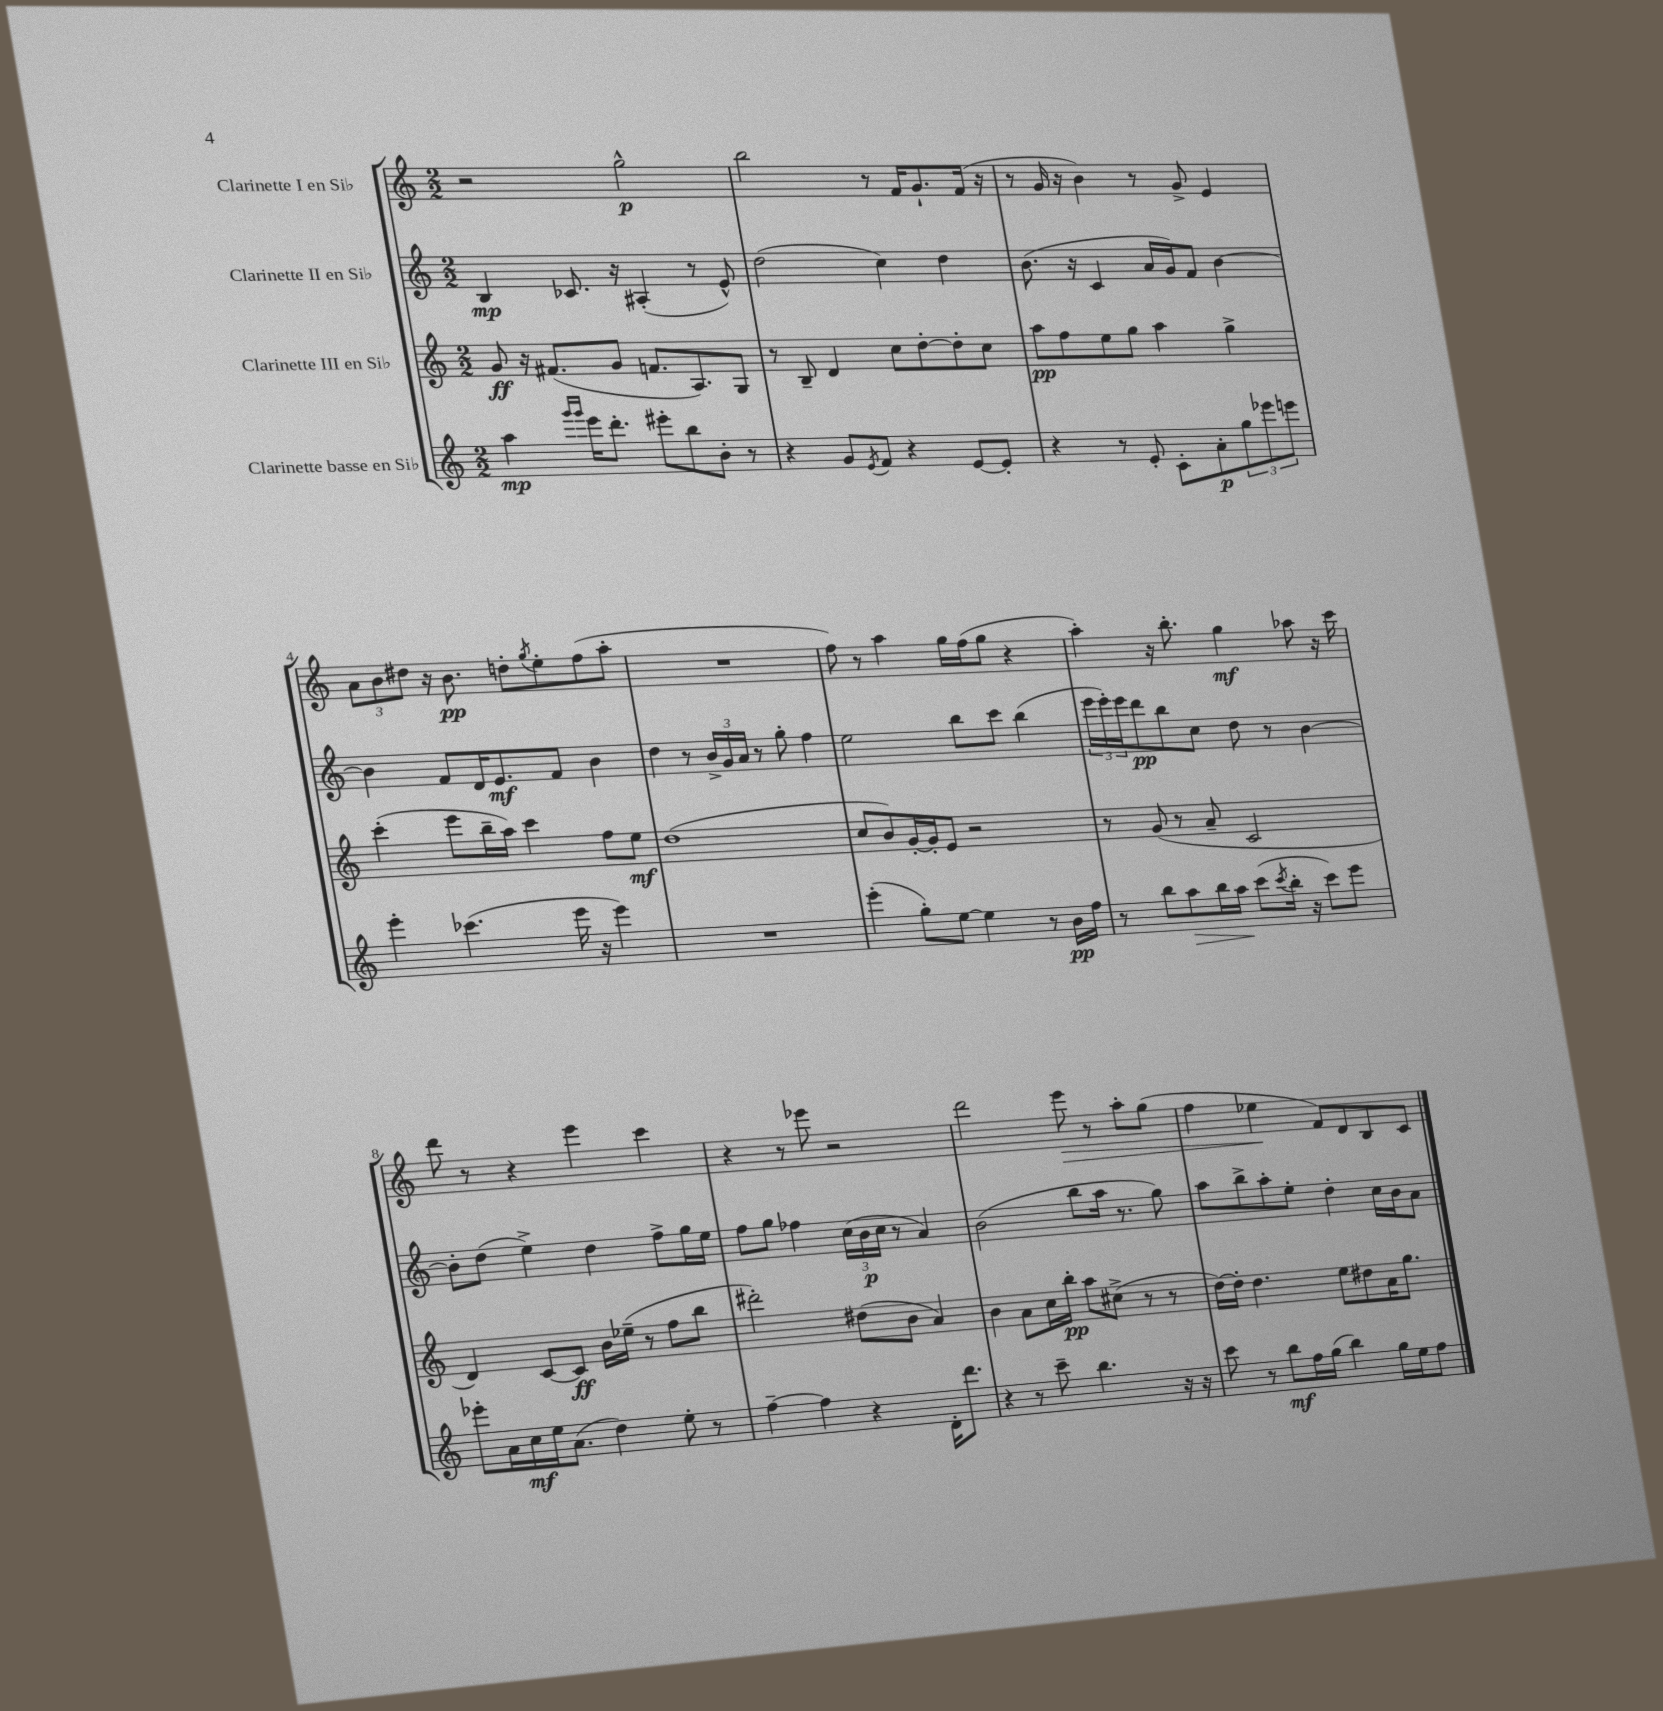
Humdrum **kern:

**kern	**kern	**kern	**kern
*staff4	*staff3	*staff2	*staff1
*clefG2	*clefG2	*clefG2	*clefG2
*k[]	*k[]	*k[]	*k[]
*M2/2	*M2/2	*M2/2	*M2/2
4aa	8g	4B	2r
.	16r	.	.
.	(8.f#	.	.
16qqggg	.	.	.
16qqggg	.	.	.
16eee	.	8.c-	.
8.ddd'	.	.	.
.	8g	.	.
.	.	16r	.
8eee#'	8.f	(4A#'	2gg^^
8bb	.	.	.
.	8.A)	.	.
8b'	.	8r	.
8r	8G	8e^^)	.
=	=	=	=
4r	8r	(2dd	2bb
.	8B~	.	.
8g	4d	.	.
8qe	.	.	.
8f	.	.	.
4r	8cc	4cc)	8r
.	[8dd'	.	16f
.	.	.	8.g`
[8e	8dd']	4dd	.
8e']	8cc	.	(16f
.	.	.	16r
=	=	=	=
4r	8aa	(8.b	8r
.	8ff	.	16g
.	.	16r	16r
8r	8ee	4c	4b)
8e'	8gg	.	.
8c'	4aa	16a	8r
.	.	16g)	.
8a'	.	8f	8g^
12gg	4gg^	[4b	4e
12eee-	.	.	.
12eee	.	.	.
=	=	=	=
4eee'	(4ccc'	4b]	12a
.	.	.	12b
.	.	.	12dd#
(4.ccc-	8eee	8f	16r
.	.	.	8.b
.	16bb~	16d	.
.	16aa)	8.e	.
.	4ccc	.	8dd'
.	.	.	8qgg
16eee	.	8f	8ee'
16r	.	.	.
4eee)	8ff	4b	(8ff
.	8ee	.	8aa'
=	=	=	=
1r	(1dd	4dd	1r
.	.	8r	.
.	.	24b^	.
.	.	24g	.
.	.	24a	.
.	.	8r	.
.	.	8gg'	.
.	.	4ff	.
=	=	=	=
(4eee'	8cc	2ee	8ff)
.	8b)	.	8r
8gg')	[16g'	.	4aa
.	16g']	.	.
[8ee	8e	.	.
4ee]	2r	8bb	16gg
.	.	.	(16ff
.	.	8ccc	8gg
8r	.	(4bb	4r
16b	.	.	.
16ff	.	.	.
=	=	=	=
8r	8r	24eee	4aa')
.	.	24eee')	.
.	.	24eee	.
8bb	(8g	8ddd	.
8aa	8r	8bb	16r
.	.	.	8.bb'
16bb	8a~	8cc	.
16aa	.	.	.
(8ccc	2c	8dd	4gg
8qccc	.	.	.
16bb'	.	8r	.
16r	.	.	.
8ccc)	.	[4b	8aa-
8eee	.	.	16r
.	.	.	16ccc
=	=	=	=
8eee-'	4d)	8b']	8ddd
16a	.	(8dd	8r
16cc	.	.	.
16ee	[8c	4ee^)	4r
(8.a	.	.	.
.	8c]	.	.
4dd)	16b	4dd	4eee
.	(16ee-~	.	.
.	8r	.	.
8ee'	8ff	8ff^	4ccc
8r	8bb	16gg	.
.	.	16ee	.
=	=	=	=
[4ff~	2ddd#')	8ff	4r
.	.	8gg	.
4ff]	.	4ff-	8r
.	.	.	8eee-
4r	(8dd#	(24cc	2r
.	.	24b	.
.	.	24cc	.
.	8b	8r	.
16d'	4a)	4a)	.
8.ddd	.	.	.
=	=	=	=
4r	4b	(2b	2ddd
8r	8a	.	.
8ccc~	16cc	.	.
.	16bb'	.	.
4.bb	8aa	8bb	8eee
.	(8cc#^	16aa	8r
.	.	8.r	.
.	8r	.	8aa'
16r	8r	8gg)	(8gg
16r	.	.	.
=	=	=	=
8ccc	[16dd)	8aa	4ff
.	16dd']	.	.
8r	4.dd	8bb^	.
8bb	.	8aa'	4ee-
16ff	.	8ee'	.
(16gg	.	.	.
4bb)	8ee	4dd'	8f)
.	8dd#	.	8d
16gg	16a	16cc	8B
16ee	8.gg	16b	.
8ff	.	8a	8c
==	==	==	==
*-	*-	*-	*-
